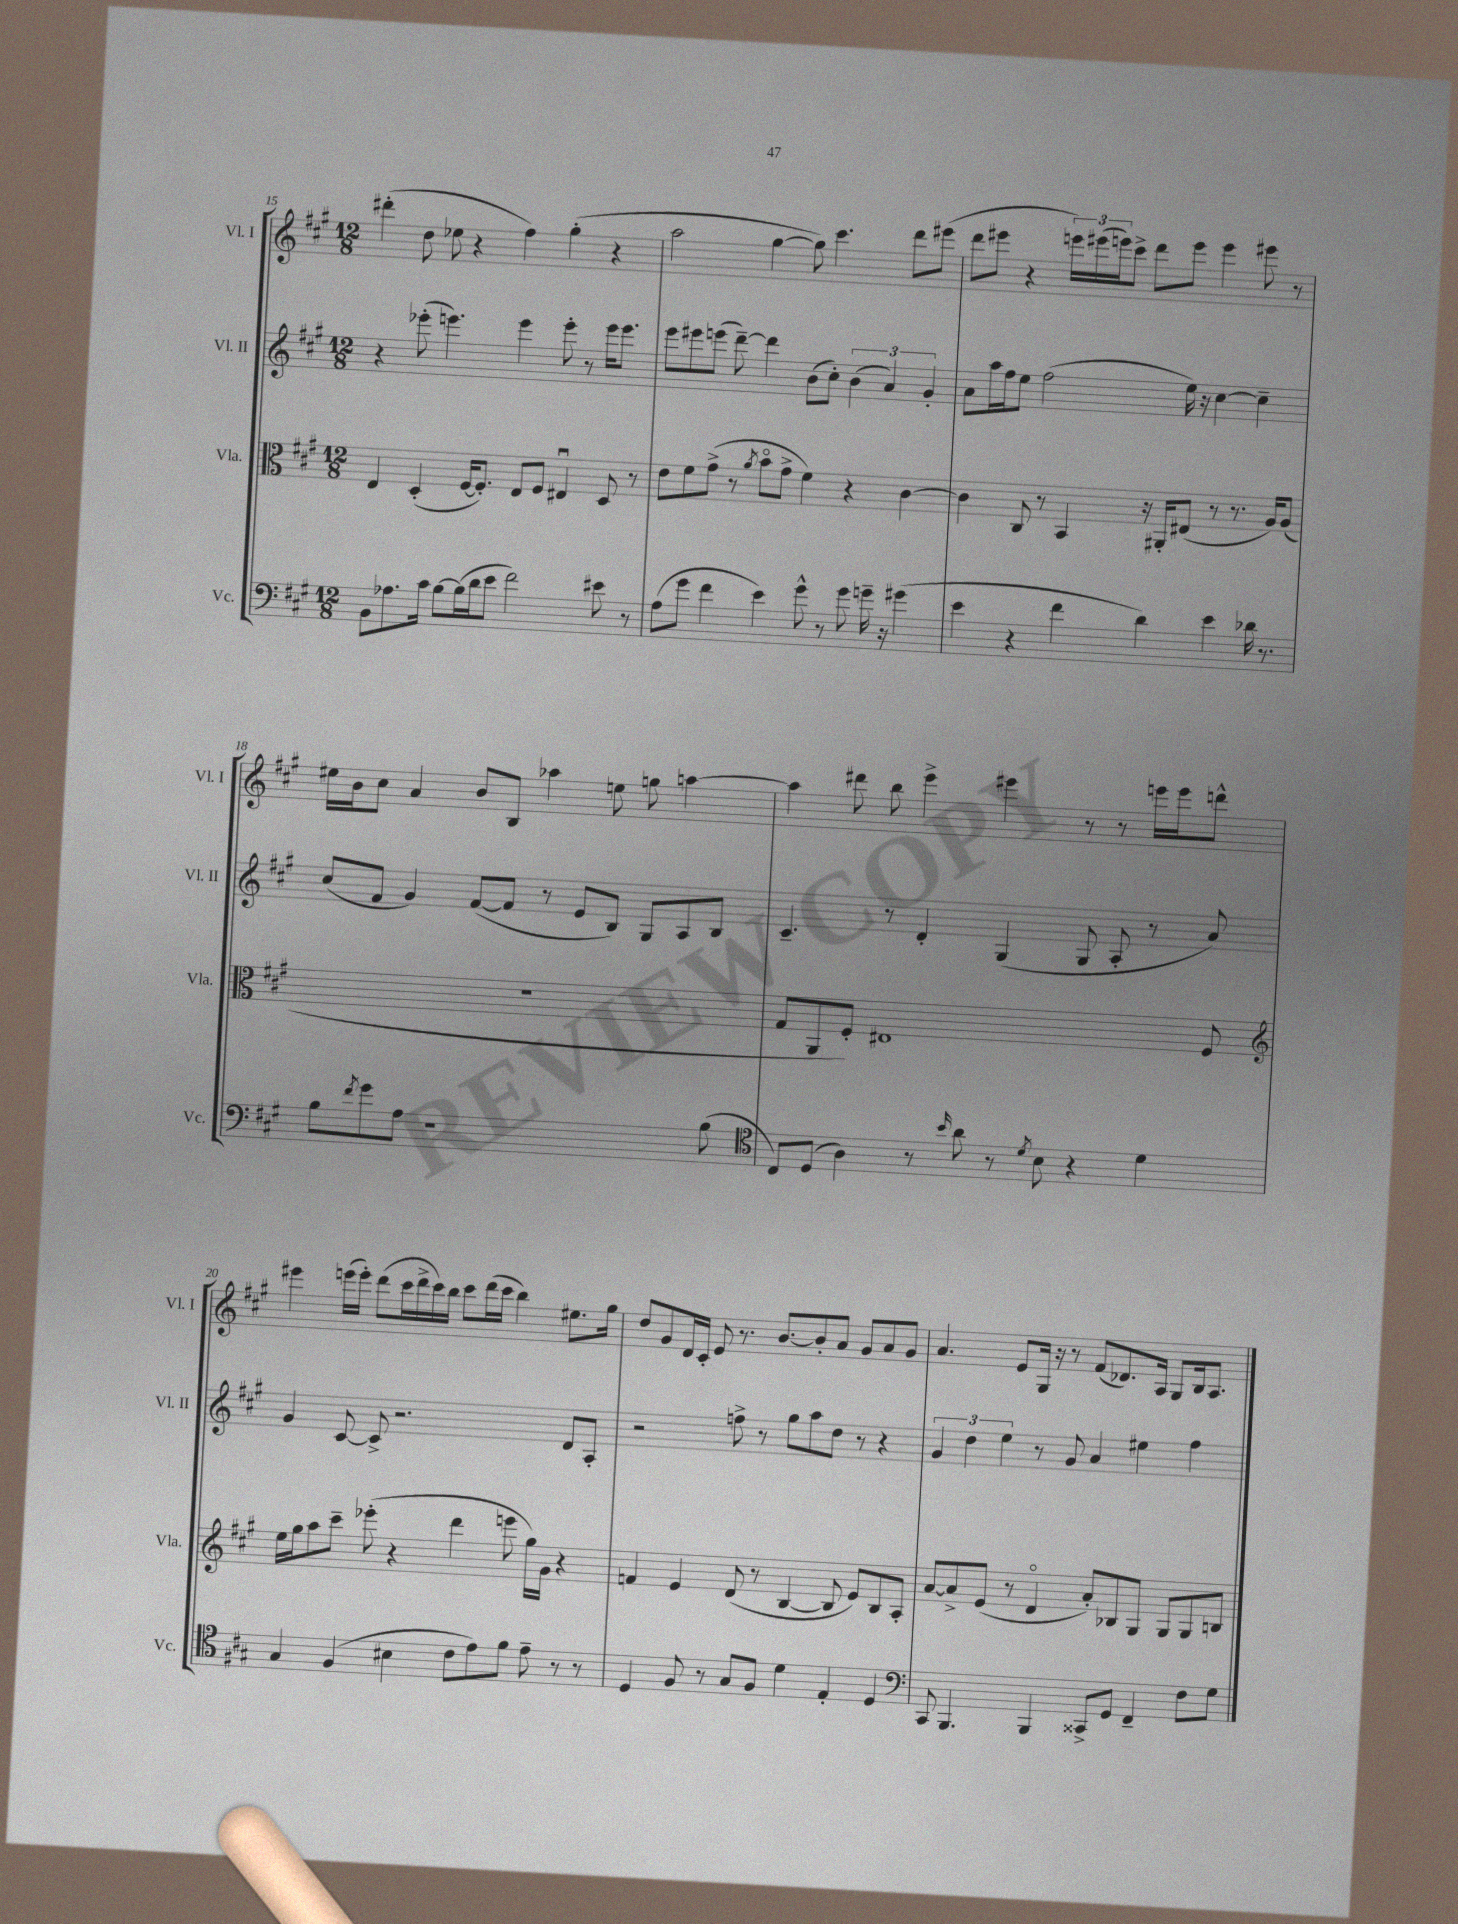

**kern	**kern	**kern	**kern
*part4	*part3	*part2	*part1
*staff4	*staff3	*staff2	*staff1
*I"Vc.	*I"Vla.	*I"Vl. II	*I"Vl. I
*I'Vc.	*I'Vla.	*I'Vl. II	*I'Vl. I
*clefF4	*clefC3	*clefG2	*clefG2
*k[f#c#g#]	*k[f#c#g#]	*k[f#c#g#]	*k[f#c#g#]
*M12/8	*M12/8	*M12/8	*M12/8
=15	=15	=15	=15
8BB\L	4E/	4r	(4ddd#X'\
8.A-X\	.	.	.
.	(4D'/	(8eee-X'\	8dd\
16c#\Jk	.	.	.
[8B\L	.	4.eeen\)	8ee-X\
(16B\L]	[16F#/KL	.	4r
16d\J	8.F#'/J])	.	.
8e\J	.	.	.
2f#\)	8E/L	4eee\	4ff#\)
.	8F#/J	.	.
.	4E#Xu/	8eee'\	(4gg#'\
.	.	8r	.
8e#X\	8D/	16eee\KL	4r
.	.	8.eee\J	.
8r	8r	.	.
=16	=16	=16	=16
(8A\L	8e\L	8eee\L	2aa\
8g#\J	8f#\	8eee#X\	.
4f#\	(8g#^\J	(8eeen\J	.
.	8r	[8ddd~\)	.
.	8qa/	.	.
4e\)	8b\L	4ddd\]	[4gg#\
.	8g#^\J	.	.
8g#^^\	4f#\)	(8b\L	8gg#\])
8r	.	8cc#'\J)	4.ccc#\
8g#\	4r	(6b\	.
16gn~\	.	.	.
.	.	6a/)	.
16r	.	.	.
(4g#X\	[4c#\	.	8ddd\L
.	.	6g#'/	.
.	.	.	(8eee#X\J
=17	=17	=17	=17
4e\	4c#\]	8a\L	8ddd\L
.	.	16aa\L	8eee#X\J
.	.	16ff#\J	.
4r	8C#/	8ee\J	4r
.	8r	(2ff#\	.
4f#\	4BB/	.	24eeen\LL)
.	.	.	(24eee#X\
.	.	.	24eeen\J)
.	.	.	8ccc#^\J
4d\)	16r	.	8ddd\L
.	16AA#X'/KL	.	.
.	(8E#X/J	16ee\)	8eee\J
.	.	16r	.
4e\	8r	[4cc#\	4eee\
.	8.r	.	.
16d-X\	.	4cc#~\]	8eee#X\
8.r	16A/KL)	.	.
.	(8A/J	.	8r
!!LO:LB:g=z
=18	=18	=18	=18
8B\L	1.r	(8cc#/L	16ee#X\LL
.	.	.	16b\J
8qf#/	.	.	.
8g#\	.	8f#/J	8cc#\J
8A\J	.	4g#/)	4a/
1r	.	.	.
.	.	([8f#/L	8b/L
.	.	8f#/J]	8B/J
.	.	8r	4aa-X\
.	.	8e/L	.
.	.	8B/J)	8een\
.	.	8G#/L	8ggn\
.	.	8A/	[4aan\
(8B\	.	8B/J	.
=19	=19	=19	=19
*clefC4	*	*	*
8C#/L)	8G#/L	4.c#~/	4aa\]
(8D/J	8AA/	.	.
4A\)	8F#'/J)	.	8ddd#X\
.	1E#X	8r	8bb\
8r	.	4d'/	4eee^\
16qqb/	.	.	.
8a\	.	.	.
8r	.	(4G#/	4eee#X\
8qd/	.	.	.
8B\	.	.	.
4r	.	8G#/	8r
.	.	8A'/	8r
4d\	.	8r	16eeen\LL
.	.	.	16eee\J
.	8F#/	8a/)	8dddn^^\J
!!LO:LB:g=z
=20	=20	=20	=20
*	*clefG2	*	*
4G#/	16ee\LL	4g#/	4eee#X\
.	16gg#\J	.	.
.	8aa\	.	.
(4F#/	8ccc#~\J	[8c#/	(16eeen\LL
.	.	.	16eee'\JJ)
.	(8eee-X'\	8c#^/]	(8ddd\L
4B#X\	4r	2.r	16ccc#\L
.	.	.	16ddd^\
.	.	.	16ccc#\)
.	.	.	16bb\JJ
8c#\L	4ddd\	.	8ccc#\L
8e\)	.	.	(16ddd\L
.	.	.	16ccc#\JJ
8f#\J	8eeen\	.	4bb\)
8e~\	16gg#\LL)	.	.
.	16g#\JJ	.	.
8r	4r	8d/L	8.ee#X\L
8r	.	8A'/J	.
.	.	.	16gg#\Jk
=21	=21	=21	=21
4D/	4fn/	2r	8dd/L
.	.	.	8g#/
8F#/	4e/	.	16d/L
.	.	.	16c#'/JJ
8r	.	.	8e/
8G#/L	(8d/	8ffn^\	8.r
8F#/J	8r	8r	.
.	.	.	[8.b/L
4d\	[4B/	8gg#\L	.
.	.	8aa\	8b'/]
4E'/	8B/]	8dd\J	8a/J
.	8e/L)	8r	8g#/L
4D/	8B/	4r	8a/
.	8A'/J	.	8g#/J
=22	=22	=22	=22
*clefF4	*	*	*
8CC#/	[8a/L	6g#/	4.a/
4.BBB/	8a^/]	.	.
.	.	6dd\	.
.	(8e/J	.	.
.	.	6ee\	.
.	8r	.	8e/L
4BBB/	4d/	8r	16G#/Jk
.	.	.	16r
.	.	8g#/	8r
8CC##X^/L	8a'/L)	4a/	(8f#/L
8GG#/J	8B-X/	.	8.d-X/)
4FF#~/	8G#/J	4ee#X\	.
.	.	.	16A/Jk
.	8G#/L	.	8G#/L
8F#\L	8G#/	4ff#\	16B/k
.	.	.	8.A/J
8G#\J	8Bn/J	.	.
==	==	==	==
*-	*-	*-	*-
